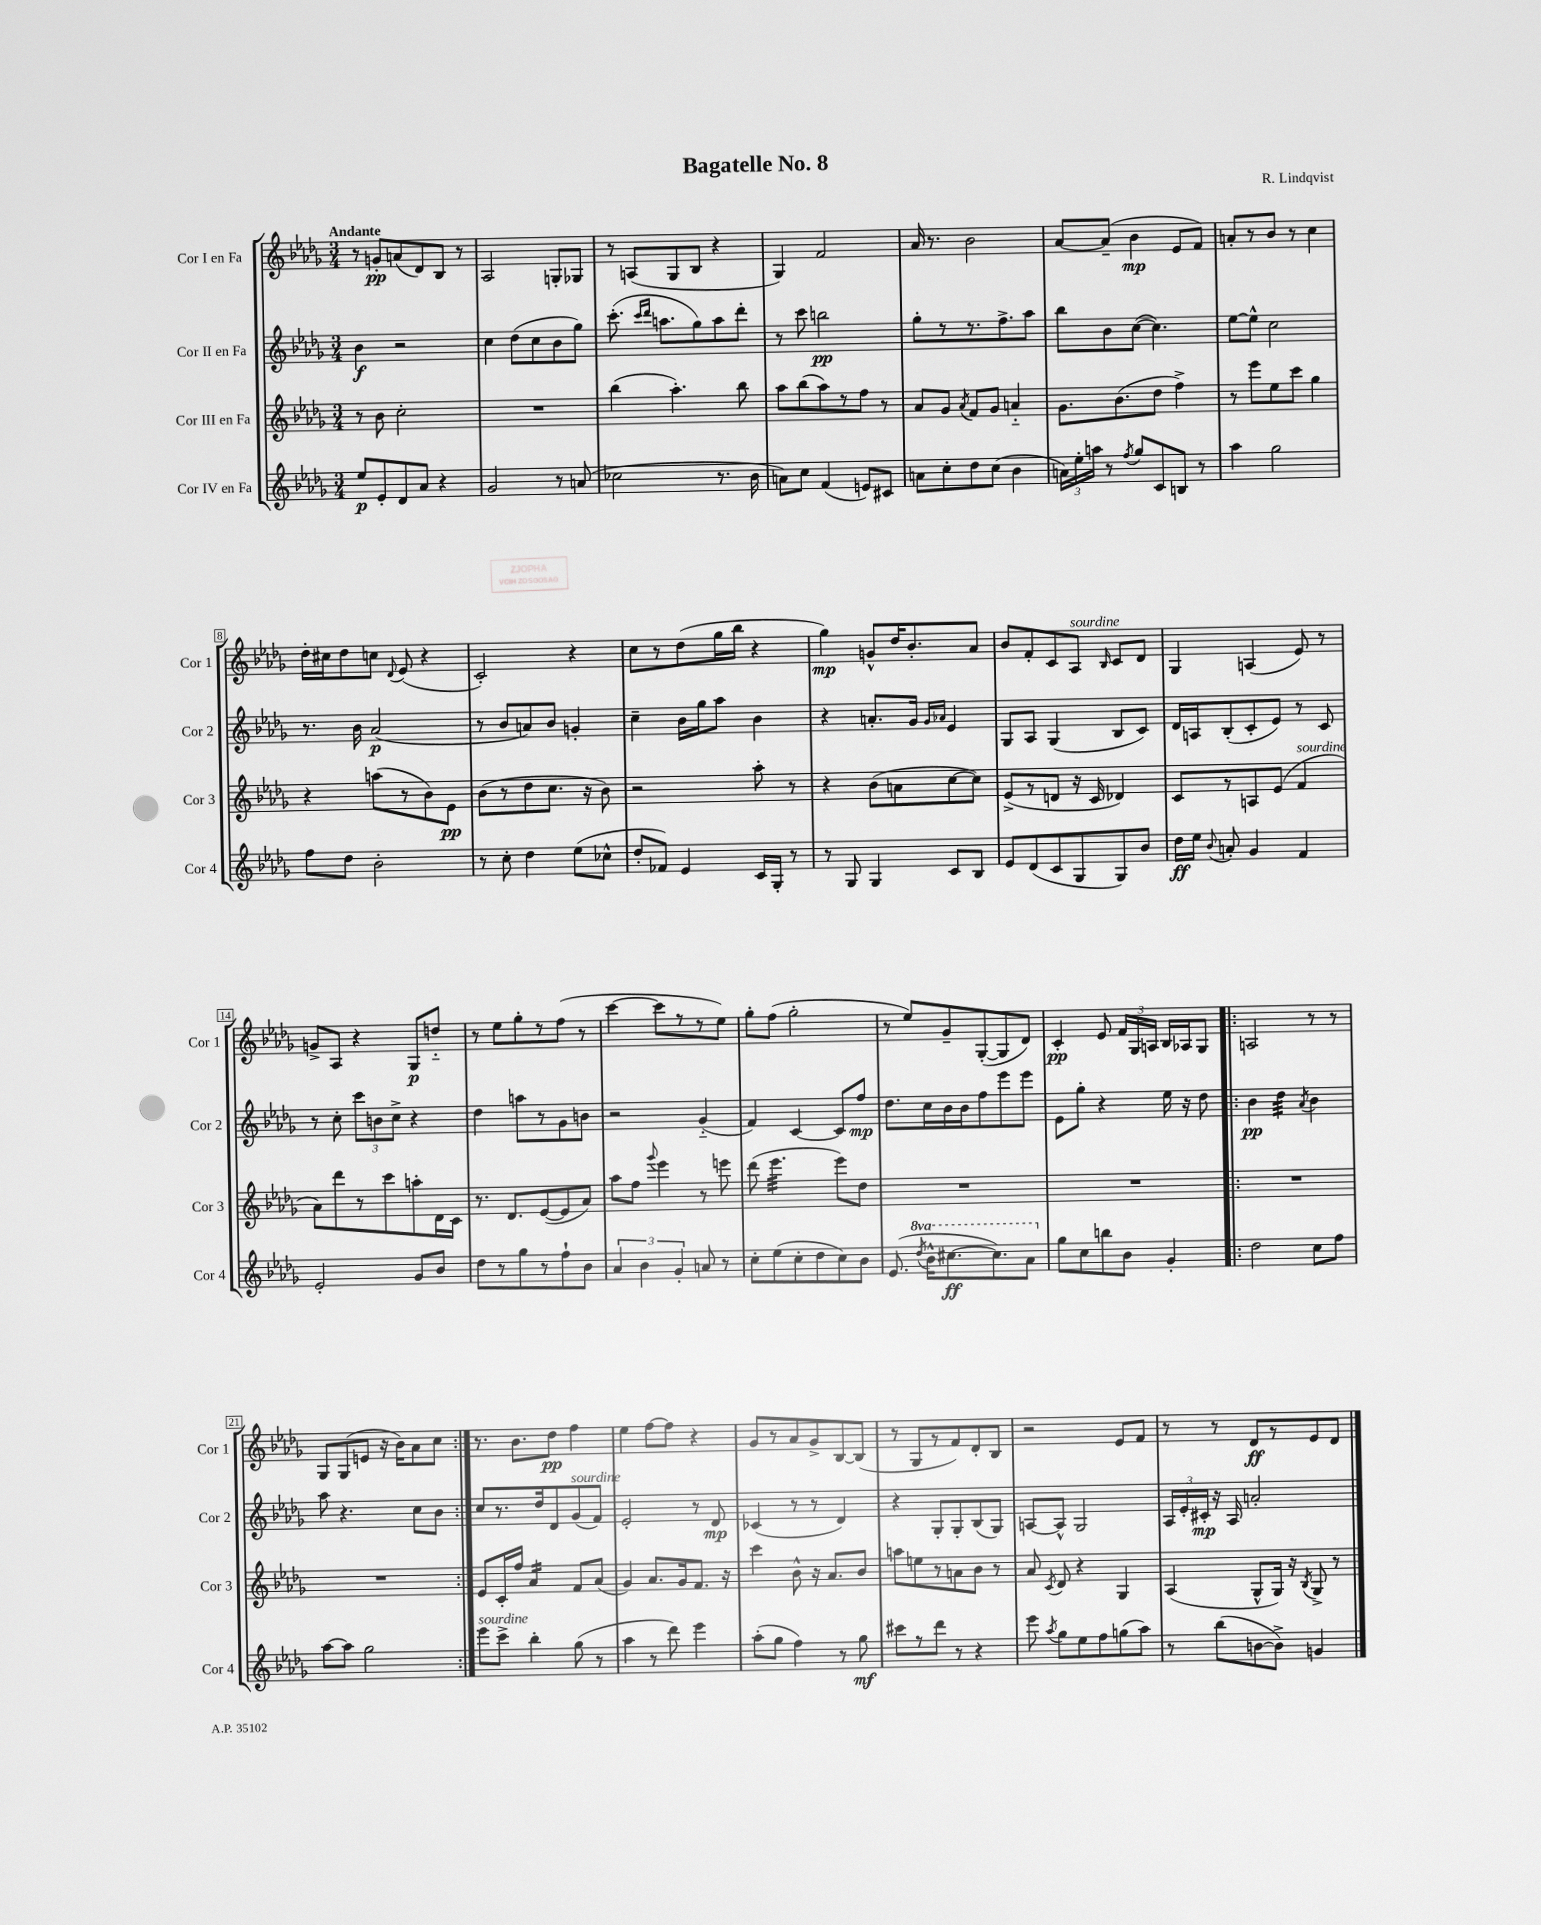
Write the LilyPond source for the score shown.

\header { title = "Bagatelle No. 8" composer = "R. Lindqvist" }
<<
\new StaffGroup <<
\new Staff = "s0" \with { instrumentName = "Cor I en Fa" shortInstrumentName = "Cor 1" } {
    \clef treble \key des \major \numericTimeSignature \time 3/4 \tempo "Andante"
    \autoBeamOff r8 g'8[-.\pp a'8( des'8) bes8] r8 |
    aes2 g8[-. ges8] |
    r8 a8[( ges8 bes8] r4 |
    ges4) f'2 |
    aes'16 r8. bes'2 |
    aes'8[~ aes'8]--( bes'4\mp ees'8[ f'8]) |
    a'8[-. r8 bes'8] r8 c''4 |
    des''16[-. cis''16 des''8 c''8] \appoggiatura { des'8 } ees'8( r4 |
    c'2-.) r4 |
    c''8[ r8 des''8( ges''16 bes''16] r4 |
    ges''4\mp) g'8[-^ des''16 bes'8.-. aes'8] |
    bes'8[ f'8-. c'8 aes8]^\markup { \italic "sourdine" } \grace { bes16 } c'8[ des'8] |
    ges4 a4( ees'8) r8 |
    g'8[-> aes8] r4 ges8[\p d''8]-_ |
    r8 ees''8[ ges''8-. r8 f''8]( r8 |
    c'''4~ c'''8[ r8 r8 ees''8]) |
    ges''8[-. f''8]( ges''2-. |
    r8 ees''8[) ges'8-- ges8~-.( ges8 des'8]) |
    c'4-.\pp ees'8 \tuplet 3/2 { f'16[ ges16 a16] } bes16[ aes16 ges8] |
    \repeat volta 2 { a2 r8 r8 |
    ges8[ ges8( e'8] r16 bes'16[) aes'8 c''8] | }
    r8. bes'8.[ des''8]\pp f''4 |
    ees''4 f''8[~ f''8] r4 |
    ges'8[ r8 aes'8 ges'8-> bes8~ bes8]( |
    r8 ges8[ r8 f'8) des'8-. bes8] |
    r2 ees'8[ f'8] |
    r8 r8 des'8[\ff r8 ees'8 des'8] \bar "|." |
}
\new Staff = "s1" \with { instrumentName = "Cor II en Fa" shortInstrumentName = "Cor 2" } {
    \clef treble \key des \major \numericTimeSignature \time 3/4
    \autoBeamOff bes'4\f r2 |
    c''4 des''8[( c''8 bes'8 ges''8]) |
    c'''8.-.( \grace { c'''16[ des'''16] } a''8.[ ges''8) a''8 des'''8]-. |
    r8 c'''8 b''2\pp |
    ges''8[-. r8 r8. f''8.-> aes''8] |
    bes''8[ bes'8 c''8]~( c''4.) |
    ees''8[~ ees''8]-^ c''2 |
    r8. bes'16 aes'2\p( |
    r8 bes'8[ a'8) bes'8] g'4-. |
    c''4-- bes'16[ ges''16 aes''8] bes'4 |
    r4 a'8.[-. ges'16] \grace { ges'16[ aes'16] } ees'4 |
    ges8[ aes8] ges4( bes8[ c'8]) |
    des'16[ a16 bes8-.( c'8-. ees'8]) r8 c'8 |
    r8 c''8-. \tuplet 3/2 { c'''8[ b'8 c''8]-> } r4 |
    des''4 a''8[ r8 ges'8 b'8] |
    r2 ges'4-_( |
    f'4) c'4~ c'8[ f''8]\mp |
    des''8.[ c''16 bes'16 bes'16 f''8 ees'''8 ees'''8] |
    ees'8[ ges''8]-. r4 ees''16 r16 des''8 |
    \repeat volta 2 { bes'4\pp des''4:32 \acciaccatura { aes'8 } bes'4 |
    aes''8 r4. c''8[ bes'8] | }
    c''8[ r8. des''16 des'8 ges'8^\markup { \italic "sourdine" }( f'8]) |
    ees'2-. r8 des'8\mp |
    ces'4( r8 r8 des'4) |
    r4 ges8[-. ges8-. bes8( ges8]) |
    a8[~ a8]-^ ges2 |
    \tuplet 3/2 { aes16[ ees'16-. cis'16]-.\mp } r16 aes16 a'2-. \bar "|." |
}
\new Staff = "s2" \with { instrumentName = "Cor III en Fa" shortInstrumentName = "Cor 3" } {
    \clef treble \key des \major \numericTimeSignature \time 3/4
    \autoBeamOff r8 bes'8 c''2-. |
    R2. |
    bes''4( aes''4.-.) bes''8 |
    aes''8[ bes''8( aes''8) r8 f''8] r8 |
    aes'8[ ges'8] \acciaccatura { aes'8 } f'8[ ges'8] a'4-_ |
    ges'8.[ bes'8.( des''8] f''4->) |
    r8 ees'''8[ ees''8 c'''8] ges''4 |
    r4 a''8[( r8 bes'8) ees'8]\pp |
    bes'8[( r8 des''8 c''8.] r16 bes'8) |
    r2 aes''8-. r8 |
    r4 bes'8[( a'8 c''8~ c''8]) |
    ees'8[->( r8 d'8] r16 c'16 des'4) |
    c'8[ r8 a8 ees'8]( f'4^\markup { \italic "sourdine" } |
    aes'8[) des'''8 r8 c'''8 a''8-. des'16 c'16] |
    r8. des'8.[ ees'8~( ees'8 aes'8]) |
    aes''8[ f''8] \appoggiatura { ges'''8 } ees'''4 r8 e'''8 |
    des'''8( ees'''4.:32 ees'''8[) des''8] |
    R2. |
    R2. |
    \repeat volta 2 { R2. |
    R2. | }
    ees'8[ c'16-. f''16] aes'4:16 f'8[ aes'8]( |
    ges'4) aes'8.[ ges'16 f'8.] r16 |
    c'''4 bes'8-^ r16 aes'8.[ bes'8] |
    a''8[ e''8 r8 a'8 bes'8] r8 |
    aes'8 \acciaccatura { c'8 } des'8 r4 ges4 |
    aes4( ges8[-^ ges16]) r16 \acciaccatura { bes8 } ges8-> r8 \bar "|." |
}
\new Staff = "s3" \with { instrumentName = "Cor IV en Fa" shortInstrumentName = "Cor 4" } {
    \clef treble \key des \major \numericTimeSignature \time 3/4 \set Staff.ottavationMarkups = #ottavation-simple-ordinals
    \autoBeamOff ees''8[\p ees'8-. des'8 aes'8] r4 |
    ges'2 r8 a'8( |
    ces''2 r8. bes'16 |
    a'8[) c''8] f'4( e'8[) cis'8] |
    a'8[ c''8-. des''8 c''8]( bes'4 |
    \tuplet 3/2 { a'16[) ees''16-. a''16] } r8 \acciaccatura { f''8 } ges''8[ c'8 b8] r8 |
    aes''4 ges''2 |
    f''8[ des''8] bes'2-. |
    r8 c''8-. des''4 ees''8[( ces''8]-^ |
    des''8[-. fes'8]) ees'4 c'16[ ges16]-. r8 |
    r8 ges8 ges4 c'8[ bes8] |
    ees'8[ des'8( c'8 ges8 ges8) bes'8] |
    des''16[\ff ees''16] \appoggiatura { bes'8 } a'8-. ges'4 f'4 |
    ees'2-. ges'8[ bes'8] |
    des''8[ r8 ges''8 r8 f''8-! bes'8] |
    \tuplet 3/2 { aes'4 bes'4 ges'4-. } a'8 r8 |
    c''8[-. ees''8( c''8-. des''8 c''8) bes'8] |
    ees'8.( \ottava #1 \acciaccatura { des'''8 } bes''16[-^ cis'''8.~\ff cis'''8.) aes''8] \ottava #0 |
    ges''8[ c''8 b''8 bes'8] ges'4-. |
    \repeat volta 2 { des''2 c''8[ f''8] |
    aes''8[~ aes''8] ges''2 | }
    ees'''8[^\markup { \italic "sourdine" } c'''8]-> bes''4-. ges''8( r8 |
    aes''4 r8 des'''8) ees'''4 |
    aes''8[-.( ges''8] f''4) r8 ges''8\mf |
    cis'''8[ r8 des'''8] r8 r4 |
    ees'''8 \acciaccatura { aes''8 } ges''8[ ees''8 f''8 g''8( aes''8]) |
    r8 bes''8[( b'8~ b'8]->) g'4 \bar "|." |
}
>>
>>
\layout { \context { \Score \override BarNumber.stencil = #(make-stencil-boxer 0.1 0.3 ly:text-interface::print) } }
